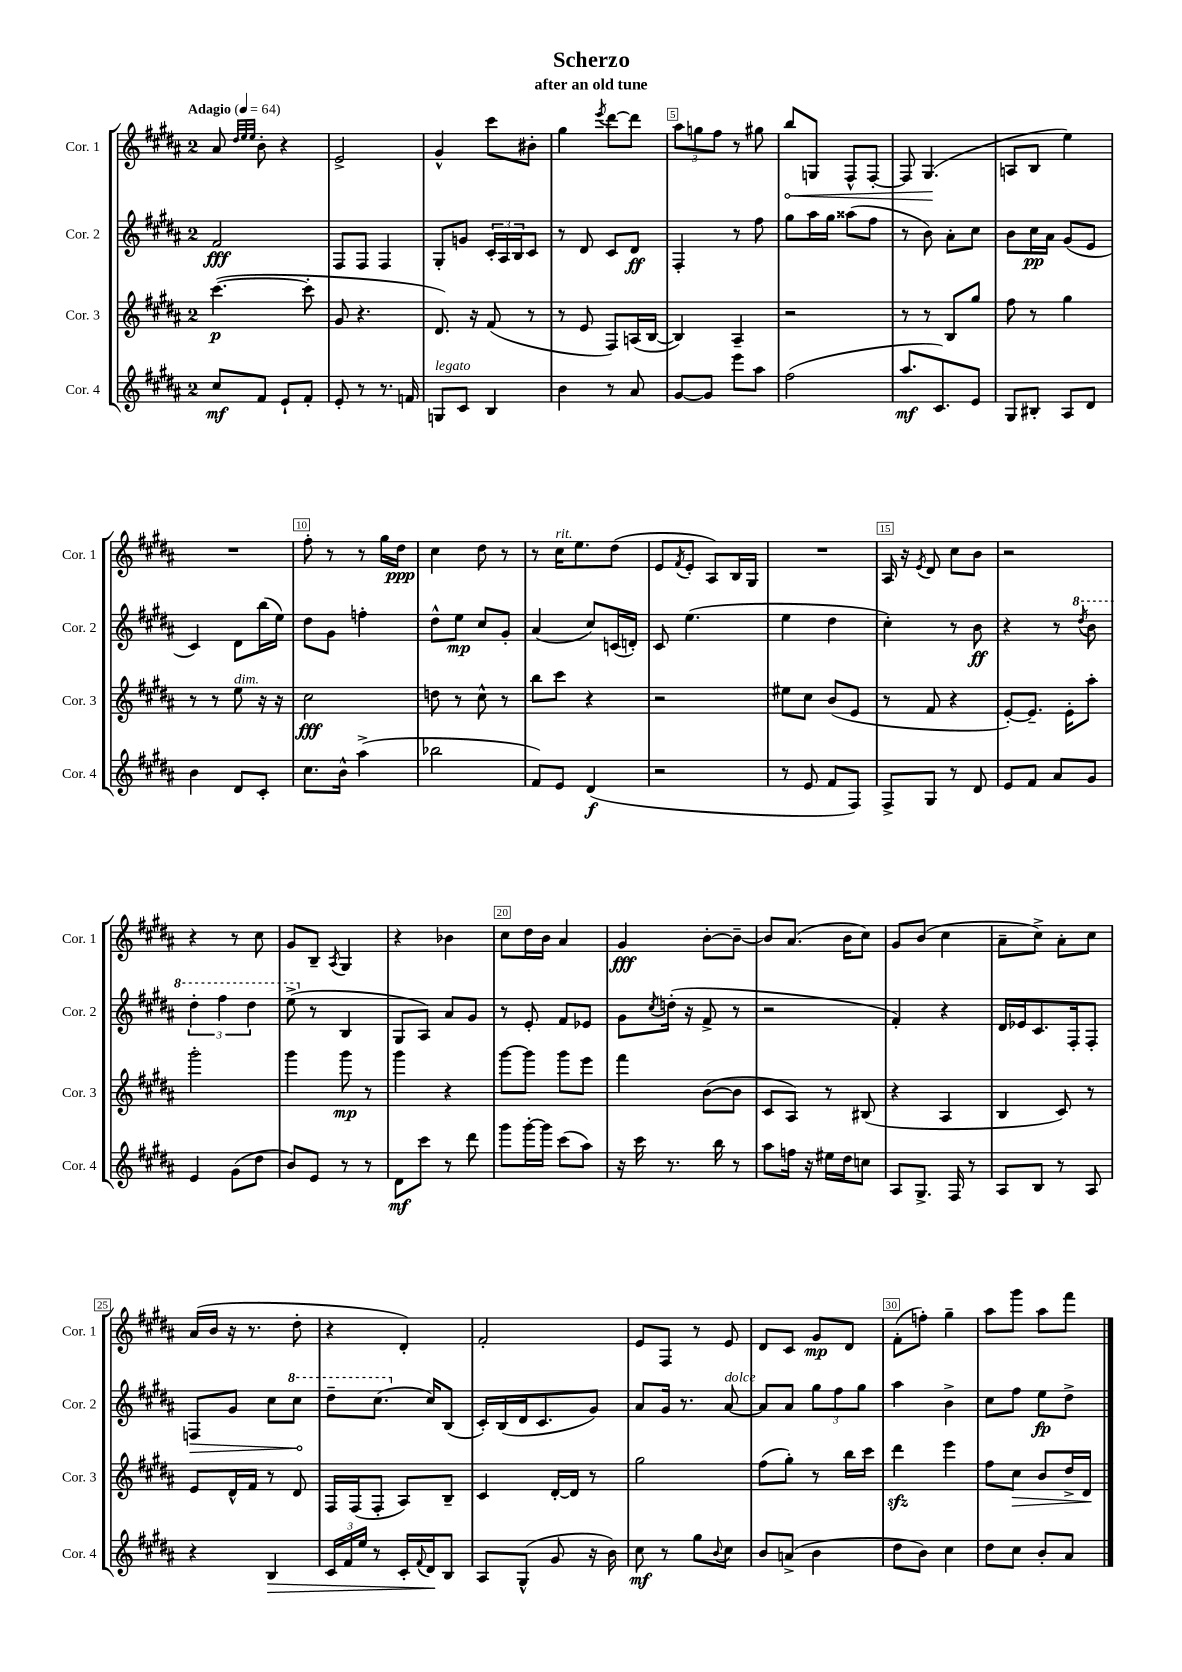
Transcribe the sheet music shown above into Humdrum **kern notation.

**kern	**kern	**kern	**kern
*staff4	*staff3	*staff2	*staff1
*clefG2	*clefG2	*clefG2	*clefG2
*k[f#c#g#d#a#]	*k[f#c#g#d#a#]	*k[f#c#g#d#a#]	*k[f#c#g#d#a#]
*M2/4	*M2/4	*M2/4	*M2/4
*MM64	*MM64	*MM64	*MM64
8cc#	([4.ccc#	2f#	8a#
.	.	.	32qqdd#
.	.	.	32qqee
.	.	.	32qqee
8f#	.	.	8b'
8e`	.	.	4r
8f#'	8ccc#']	.	.
=	=	=	=
8e'	8g#	8F#	2e^
8r	4.r	8F#	.
8.r	.	4F#	.
16f	.	.	.
=	=	=	=
8G	8.d#)	8G#'	4g#^^
8c#	.	8g	.
.	16r	.	.
4B	(8f#	24c#'	8ccc#
.	.	24A#	.
.	.	24B	.
.	8r	8c#	8b#'
=	=	=	=
4b	8r	8r	4gg#
.	8e	8d#	.
.	.	.	8qeee
8r	8F#)	8c#	[8ddd#
8a#	(16A	8d#	8ddd#]
.	[16B	.	.
=	=	=	=
[8g#	4B])	4F#'	12aa#
.	.	.	12gg
8g#]	.	.	.
.	.	.	12ff#
8eee	4A#~	8r	8r
8aa#	.	8ff#	8gg#
=	=	=	=
(2ff#	2r	8gg#	8bb
.	.	16aa#	8G
.	.	16gg#	.
.	.	(8aa##	8F#^^
.	.	8ff#	[8F#'
=	=	=	=
8.aa#	8r	8r	8F#]
.	8r	8b)	(4.G#
8.c#)	.	.	.
.	8B	8a#'	.
8e	8gg#	8cc#	.
=	=	=	=
8G#	8ff#	8b	8A
8B#'	8r	16cc#	8B
.	.	16a#	.
8A#	4gg#	(8g#	4ee)
8d#	.	8e	.
=	=	=	=
4b	8r	4c#)	2r
.	8r	.	.
8d#	8ee	8d#	.
8c#'	16r	(16bb	.
.	16r	16ee)	.
=	=	=	=
8.cc#	2cc#	8dd#	8ff#'
.	.	8g#	8r
16b^^	.	.	.
(4aa#^	.	4ff'	8r
.	.	.	16gg#
.	.	.	16dd#
=	=	=	=
2bb-	8dd	8dd#^^	4cc#
.	8r	8ee	.
.	8cc#^^	8cc#	8dd#
.	8r	8g#'	8r
=	=	=	=
8f#)	8bb	(4a#	8r
8e	8ccc#	.	16cc#
.	.	.	8.ee
(4d#	4r	8cc#)	.
.	.	(16c	(8dd#
.	.	16d')	.
=	=	=	=
2r	2r	8c#	8e
.	.	.	8qf#
.	.	(4.ee	8e'
.	.	.	8A#)
.	.	.	16B
.	.	.	16G#
=	=	=	=
8r	8ee#	4ee	2r
8e	8cc#	.	.
8f#	(8b	4dd#	.
8F#)	8e	.	.
=	=	=	=
8F#^	8r	4cc#')	16A#
.	.	.	16r
.	.	.	8qe
8G#	8f#	.	8d#
8r	4r	8r	8cc#
8d#	.	8b	8b
=	=	=	=
8e	[8e')	4r	2r
8f#	8.e~]	.	.
8a#	.	8r	.
.	16e'	.	.
.	.	8qddd#	.
8g#	8aa#'	8bb	.
=	=	=	=
4e	2ggg#'	6ddd#'	4r
.	.	6fff#	.
(8g#	.	.	8r
.	.	6ddd#	.
8dd#	.	.	8cc#
=	=	=	=
8b)	4ggg#	(8eee^	8g#
8e	.	8r	8B~
.	.	.	8qA#
8r	8ggg#	4B	4G#
8r	8r	.	.
=	=	=	=
8d#	4ggg#	8G#	4r
8ccc#	.	8A#)	.
8r	4r	8a#	4b-
8ddd#	.	8g#	.
=	=	=	=
8ggg#	[8ggg#	8r	8cc#
[16ggg#'	8ggg#]	8e'	16dd#
16ggg#]	.	.	16b
(8ccc#	8ggg#	8f#	4a#
8aa#)	8eee	8e-	.
=	=	=	=
16r	4fff#	8g#	4g#
16ccc#	.	.	.
.	.	8qcc#	.
8.r	.	(16dd'	.
.	.	16r	.
.	([8b	8f#^	[8b'
16bb	.	.	.
8r	8b]	8r	8b~_
=	=	=	=
8aa#	8c#	2r	8b]
16ff	8A#)	.	(8.a#
16r	.	.	.
16ee#	8r	.	.
16dd#	.	.	16b
8cc	(8B#	.	8cc#)
=	=	=	=
8A#	4r	4f#')	8g#
8.G#^	.	.	(8b
.	4A#	4r	4cc#
16F#	.	.	.
8r	.	.	.
=	=	=	=
8A#	4B	16d#	8a#~
.	.	16e-	.
8B	.	8.c#	8cc#^)
8r	8c#)	.	8a#'
.	.	16F#'	.
8A#	8r	8F#'	8cc#
=	=	=	=
4r	8e	8F	(16a#
.	.	.	16b
.	16d#^^	8g#	16r
.	16f#	.	8.r
4B	8r	8cc#	.
.	8d#	8ccc#	8dd#'
=	=	=	=
24c#	16F#	8ddd#~	4r
24f#	.	.	.
.	(16F#	.	.
24ee	.	.	.
8r	8F#'	(8.ccc#	.
16c#'	8A#)	.	4d#')
8qqf#	.	.	.
16d#	.	16cc#)	.
8B	8B~	(8B	.
=	=	=	=
8A#	4c#	16c#')	2f#'
.	.	(16B	.
(8G#^^	.	16d#	.
.	.	8.c#	.
8g#	[16d#'	.	.
.	16d#]	.	.
16r	8r	8g#)	.
16b)	.	.	.
=	=	=	=
8cc#	2gg#	8a#	8e
8r	.	16g#	8F#
.	.	8.r	.
8gg#	.	.	8r
8qqb	.	.	.
8cc#	.	[8a#	8e
=	=	=	=
8b	(8ff#	8a#]	8d#
(8a^	8gg#')	8a#	8c#
4b	8r	12gg#	8g#
.	.	12ff#	.
.	16bb	.	8d#
.	.	12gg#	.
.	16ccc#	.	.
=	=	=	=
8dd#	4ddd#	4aa#	(8f#'
8b)	.	.	8ff')
4cc#	4eee	4b^	4gg#~
=	=	=	=
8dd#	8ff#	8cc#	8aa#
8cc#	8cc#	8ff#	8ggg#
8b'	8b	8ee	8aa#
8a#	16dd#^	8dd#^	8fff#
.	16d#	.	.
==	==	==	==
*-	*-	*-	*-
